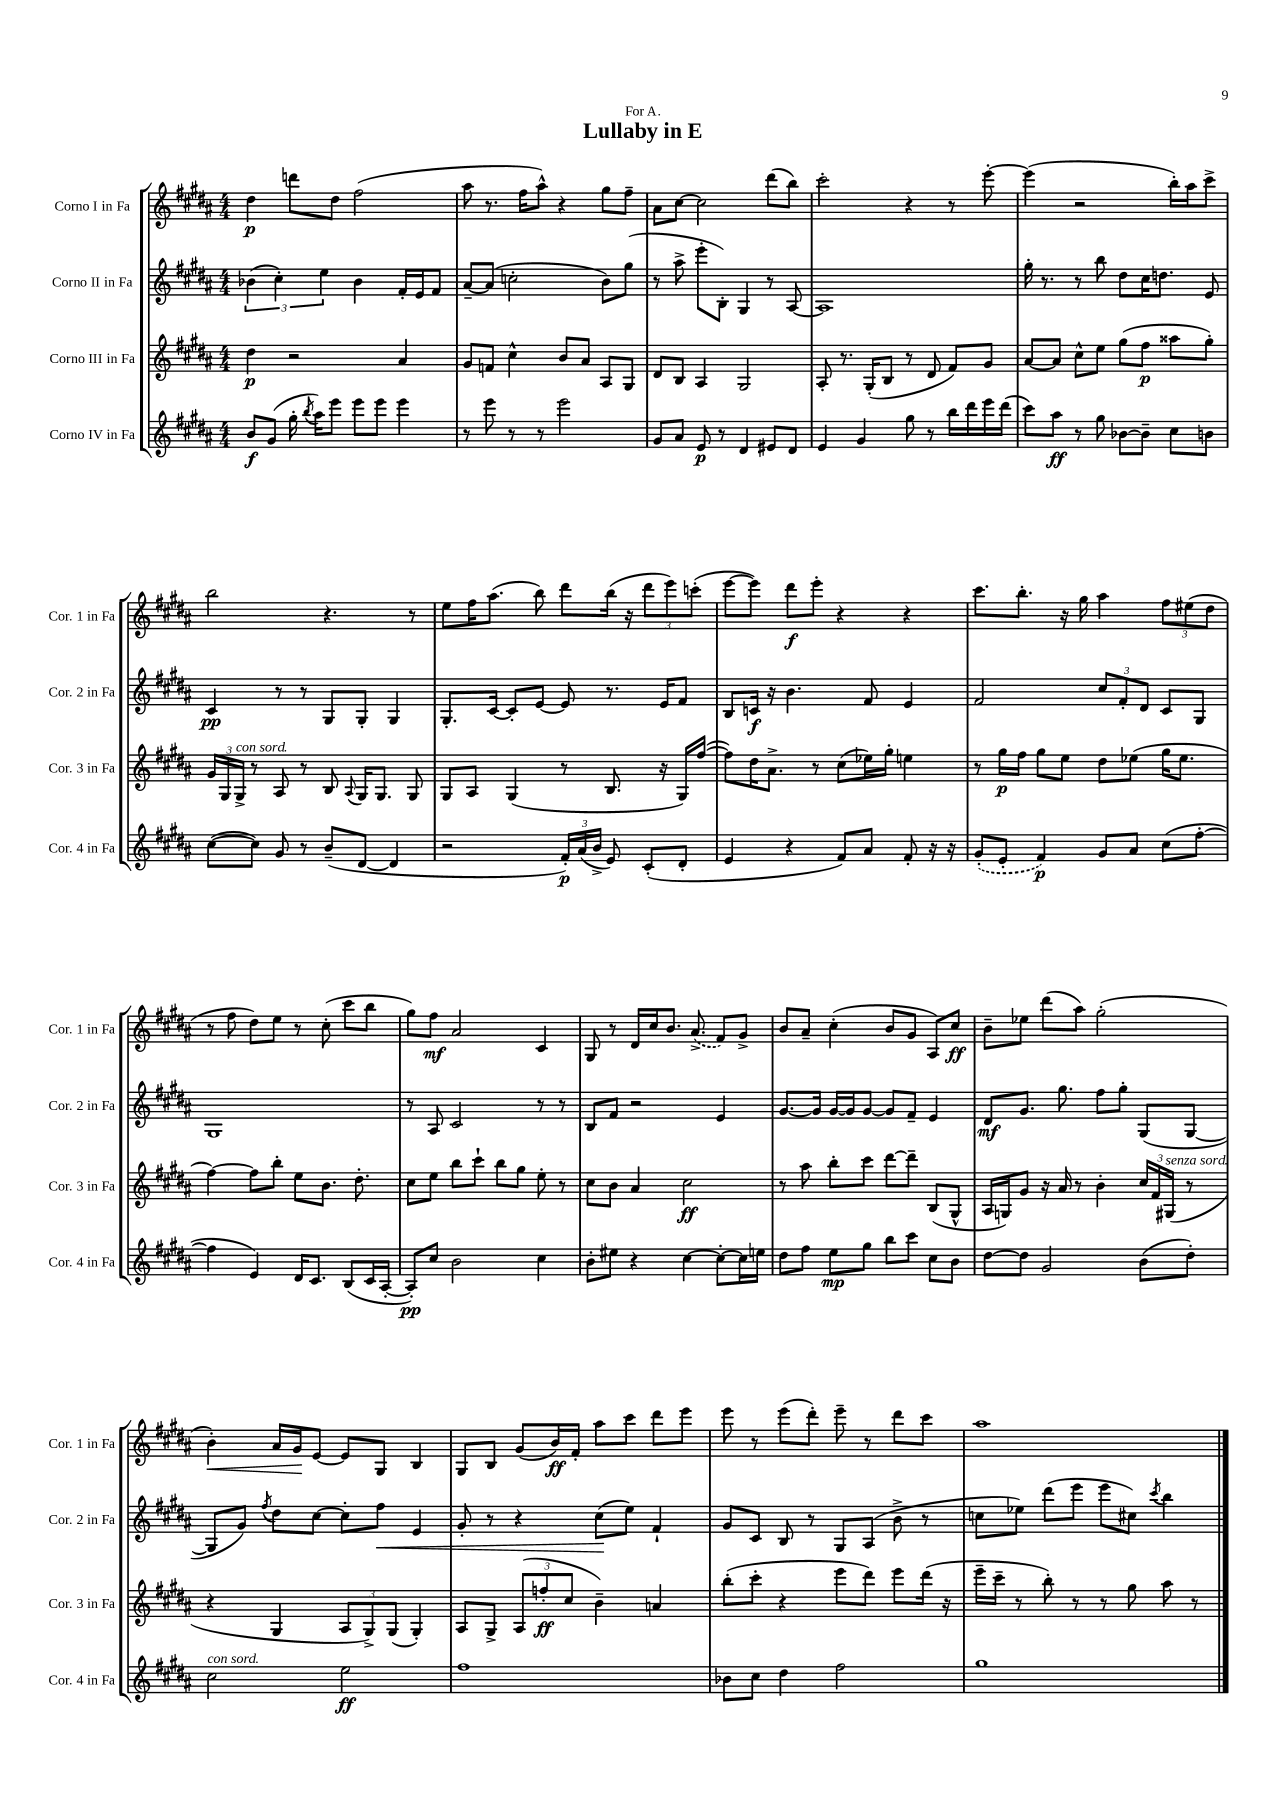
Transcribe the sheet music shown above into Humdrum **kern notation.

**kern	**kern	**kern	**kern
*staff4	*staff3	*staff2	*staff1
*clefG2	*clefG2	*clefG2	*clefG2
*k[f#c#g#d#a#]	*k[f#c#g#d#a#]	*k[f#c#g#d#a#]	*k[f#c#g#d#a#]
*M4/4	*M4/4	*M4/4	*M4/4
8b	4dd#	(6b-	4dd#
(8g#	.	.	.
.	.	6cc#')	.
16gg#'	2r	.	8ddd
8qbb	.	.	.
16aa#)	.	.	.
.	.	6ee	.
8eee	.	.	8dd#
8eee	.	4b-	(2ff#
8eee	.	.	.
4eee	4a#	16f#'	.
.	.	16e	.
.	.	8f#	.
=	=	=	=
8r	8g#	[8a#~	8aa#
8eee	8f	(8a#]	8.r
8r	4cc#^^	2cc'	.
.	.	.	16ff#
8r	.	.	8aa#^^)
2eee	8b	.	4r
.	8a#	.	.
.	8A#	8b)	8gg#
.	8G#	(8gg#	8ff#~
=	=	=	=
8g#	8d#	8r	8a#
8a#	8B	8aa#^	[8cc#
8e	4A#	8eee'	2cc#]
8r	.	8B')	.
4d#	2G#	4G#	.
8e#	.	8r	(8ddd#
8d#	.	[8A#	8bb)
=	=	=	=
4e	8A#'	1A#]	2ccc#'
.	8.r	.	.
4g#	.	.	.
.	(16G#'	.	.
.	8B	.	.
8gg#	8r	.	4r
8r	8d#	.	.
16bb	8f#)	.	8r
16ddd#	.	.	.
16eee	8g#	.	[8eee'
(16ddd#	.	.	.
=	=	=	=
8ccc#)	[8a#	16gg#'	(4eee]
.	.	8.r	.
8aa#	8a#]	.	.
8r	8cc#^^	8r	2r
8gg#	8ee	8bb	.
[8b-	(8gg#	8dd#	.
8b-~]	8ff#	16cc#	.
.	.	8.dd	.
8cc#	8aa##	.	16bb')
.	.	.	16aa#
8b	8gg#')	8e	8ccc#^
=	=	=	=
([8cc#	24g#	4c#	2bb
.	24G#	.	.
.	24G#^	.	.
8cc#])	8r	.	.
8g#	8A#	8r	.
8r	8r	8r	.
(8b~	8B	8G#	4.r
.	8qqA#	.	.
[8d#	16G#	8G#'	.
.	8.G#	.	.
4d#]	.	4G#	.
.	8G#	.	8r
=	=	=	=
2r	8G#	8.G#'	8ee
.	8A#	.	16ff#
.	.	[16c#	(8.aa#
.	(4G#	8c#']	.
.	.	[8e	8bb)
24f#')	8r	8e]	8ddd#
(24a#	.	.	.
24b^	.	.	.
8e)	8.B	8.r	(16bb
.	.	.	16r
(8c#'	.	.	12ddd#
.	16r	16e	.
.	.	.	12eee)
8d#'	16G#)	8f#	.
.	.	.	(12ccc'
.	([16ff#	.	.
=	=	=	=
4e	8ff#])	8B	[8eee
.	16dd#	16c	8eee])
.	8.a#^	16r	.
4r	.	4.b	8ddd#
.	8r	.	8eee'
8f#)	(8cc#	.	4r
8a#	16ee-)	8f#	.
.	16gg#'	.	.
8f#'	4ee	4e	4r
16r	.	.	.
16r	.	.	.
=	=	=	=
(8g#'	8r	2f#	8.ccc#
8e'	16gg#	.	.
.	16ff#	.	8.bb'
4f#)	8gg#	.	.
.	8ee	.	16r
.	.	.	16gg#
8g#	8dd#	12cc#	4aa#
.	.	12f#'	.
8a#	(8ee-	.	.
.	.	12d#	.
(8cc#	16gg#	8c#	12ff#
.	8.ee-	.	.
.	.	.	(12ee#
[8ff#'	.	8G#	.
.	.	.	12dd#
=	=	=	=
4ff#]	[4ff#)	1G#	8r
.	.	.	8ff#
4e)	8ff#]	.	8dd#)
.	8bb'	.	8ee
16d#	8ee	.	8r
8.c#	.	.	.
.	8.b	.	(8cc#'
(8B	.	.	8ccc#
.	8.dd#'	.	.
16c#	.	.	8bb
[16A#'	.	.	.
=	=	=	=
8A#'])	8cc#	8r	8gg#)
8cc#	8ee	8A#	8ff#
2b	8bb	2c#	2a#
.	8ccc#`	.	.
.	8bb	.	.
.	8gg#	.	.
4cc#	8ee'	8r	4c#
.	8r	8r	.
=	=	=	=
8b'	8cc#	8B	8G#
8ee#	8b	8f#	8r
4r	4a#	2r	16d#
.	.	.	16cc#
.	.	.	8.b
[4cc#	2cc#	.	.
.	.	.	(8.a#^
8cc#'_	.	4e	8f#)
16cc#]	.	.	8g#^
16ee	.	.	.
=	=	=	=
8dd#	8r	[8.g#	8b
8ff#	8aa#	.	8a#~
.	.	16g#]	.
8ee	8bb'	[16g#	(4cc#'
.	.	16g#]	.
8gg#	8ccc#	[8g#	.
8bb	[8ddd#	8g#]	8b
8ccc#	8ddd#~]	8f#~	8g#
8cc#	(8B	4e	8A#)
8b	8G#^^	.	8cc#
=	=	=	=
[8dd#	16A#	8d#	8b~
.	16G)	.	.
8dd#]	8g#	8.g#	8ee-
2g#	16r	.	(8ddd#
.	16a#	8.gg#	.
.	8r	.	8aa#)
.	4b'	8ff#	(2gg#'
.	.	8gg#'	.
(8b	24cc#	(8G#	.
.	24f#	.	.
.	(24G#	.	.
8dd#')	8r	[8G#	.
=	=	=	=
2cc#	4r	8G#]	4b')
.	.	8g#)	.
.	.	8qff#	.
.	4G#	8dd#	16a#
.	.	.	16g#
.	.	[8cc#	[8e
2ee	12A#	8cc#']	8e]
.	12G#^)	.	.
.	.	8ff#	8G#
.	(12G#	.	.
.	4G#')	4e	4B
=	=	=	=
1ff#	8A#	8g#'	8G#
.	8G#^	8r	8B
.	(12A#	4r	(8g#
.	12ff'	.	.
.	.	.	16b)
.	12cc#	.	.
.	.	.	16f#'
.	4b~)	(8cc#	8aa#
.	.	8ee)	8ccc#
.	4a	4f#`	8ddd#
.	.	.	8eee
=	=	=	=
8b-	(8bb'	8g#	8eee
8cc#	8ccc#'	8c#	8r
4dd#	4r	8B	(8eee
.	.	8r	8ddd#')
2ff#	8eee	8G#	8eee~
.	8ddd#)	(8A#	8r
.	8eee	8b^	8ddd#
.	(16ddd#	8r	8ccc#
.	16r	.	.
=	=	=	=
1gg#	16eee~	8cc	1aa#
.	16ccc#~	.	.
.	8r	8ee-)	.
.	8bb')	(8ddd#	.
.	8r	8eee	.
.	8r	8eee	.
.	8gg#	8cc#)	.
.	.	8qccc#	.
.	8aa#	4bb	.
.	8r	.	.
==	==	==	==
*-	*-	*-	*-
